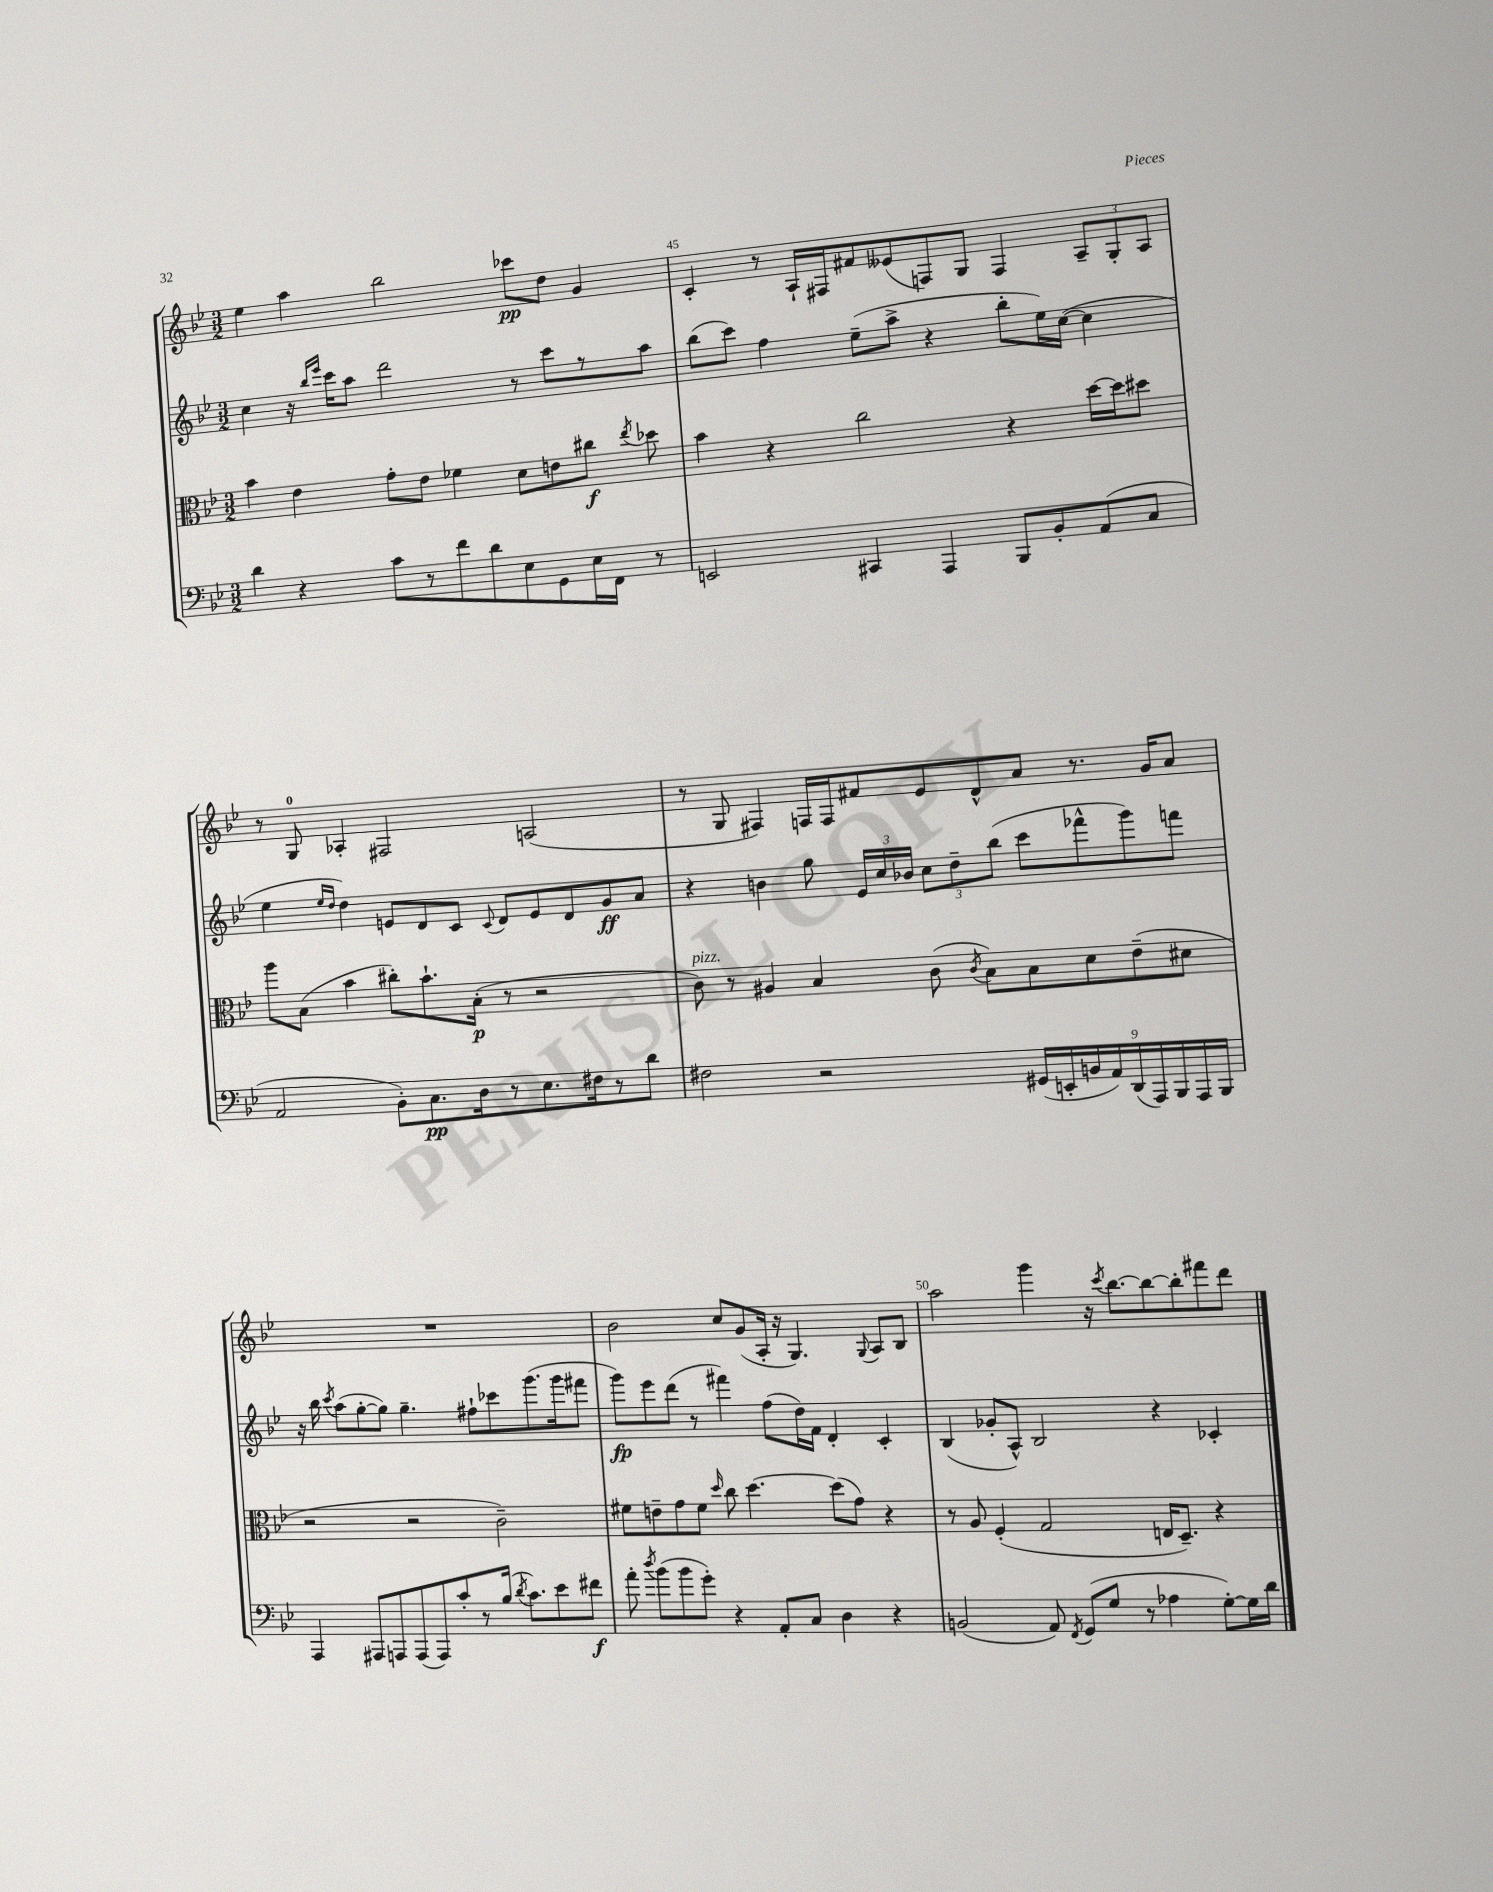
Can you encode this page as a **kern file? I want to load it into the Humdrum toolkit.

**kern	**dynam	**kern	**dynam	**kern	**dynam	**kern	**dynam
*part4	*part4	*part3	*part3	*part2	*part2	*part1	*part1
*staff4	*staff4	*staff3	*staff3	*staff2	*staff2	*staff1	*staff1
*clefF4	*	*clefC3	*	*clefG2	*	*clefG2	*
*k[b-e-]	*	*k[b-e-]	*	*k[b-e-]	*	*k[b-e-]	*
*M3/2	*	*M3/2	*	*M3/2	*	*M3/2	*
=44	=44	=44	=44	=44	=44	=44	=44
4d\	.	4b-\	.	4cc\	.	4ee-\	.
4r	.	4e-\	.	16r	.	4aa\	.
.	.	.	.	16qqbb-/LL	.	.	.
.	.	.	.	16qqeee-/JJ	.	.	.
.	.	.	.	16ccc\KL	.	.	.
.	.	.	.	8aa\J	.	.	.
8c\L	.	8g'\L	.	2ddd\	.	2bb-\	.
8r	.	8e-\J	.	.	.	.	.
8f\	.	4f-X\	.	.	.	.	.
8d\	.	.	.	.	.	.	.
8E-\	.	8d\L	.	8r	.	8ccc-X\L	pp
8GG\	.	8en\	.	8ccc\L	.	8dd\J	.
16E-\L	.	8cc#X\J	f	8r	.	4g/	.
16FF\JJ	.	.	.	.	.	.	.
.	.	8qee-/	.	.	.	.	.
8r	.	8dd-X\	.	8aa\J	.	.	.
=45	=45	=45	=45	=45	=45	=45	=45
2EEn/	.	4b-\	.	(8bb-\L	.	4c'/	.
.	.	.	.	8ccc\J)	.	.	.
.	.	4r	.	4ff\	.	8r	.
.	.	.	.	.	.	16A`/LL	.
.	.	.	.	.	.	16F#X/J	.
4CC#X/	.	2cc\	.	(8ee-~\L	.	8f#X/	.
.	.	.	.	8aa^\J	.	(8e--X/	.
4AAA/	.	.	.	4r	.	8Fn/)	.
.	.	.	.	.	.	8G/J	.
8BBB-/L	.	4r	.	8bb-'\L	.	4F/	.
8BB-'/	.	.	.	16ee-\L)	.	.	.
.	.	.	.	([16cc\JJ	.	.	.
(8AA/	.	[16dd\LL	.	4cc\]	.	12A~/L	.
.	.	16dd\J]	.	.	.	.	.
.	.	.	.	.	.	12G'/	.
8C/J	.	8dd#X\J	.	.	.	.	.
.	.	.	.	.	.	12A/J	.
!!LO:LB:g=z
=46	=46	=46	=46	=46	=46	=46	=46
2AA/	.	8aa\L	.	4ee-\	.	8r	.
.	.	(8B-\J	.	.	.	8G/	.
.	.	.	.	16qqee-/LL	.	.	.
.	.	.	.	16qqdd/JJ	.	.	.
.	.	4b-\	.	4dd\)	.	4A-X'/	.
8BB-'\L)	.	8cc#X'\L)	.	8en/L	.	2F#X/	.
8.C\	pp	8.b-`\	.	8d/	.	.	.
.	.	.	.	8c/J	.	.	.
16D\k	.	(16B-'\Jk	p	.	.	.	.
.	.	.	.	8qqc/	.	.	.
8r	.	8r	.	8d/L	.	.	.
8.E-\	.	2r	.	8e/	.	(2An/	.
.	.	.	.	8d/	.	.	.
16F#X\k	.	.	.	.	.	.	.
8r	.	.	.	8g/	ff	.	.
8d\J	.	.	.	8a/J	.	.	.
=47	=47	=47	=47	=47	=47	=47	=47
!	!	!LO:TX:a:i:t=pizz.	!	!	!	!	!
2F#X\	.	8c\)	.	4r	.	8r	.
.	.	8r	.	.	.	8G/	.
.	.	4A#X/	.	4bn\	.	4F#X/)	.
2r	.	4B-/	.	8gg\	.	16Fn/LL	.
.	.	.	.	.	.	16F/J	.
.	.	.	.	24e-/LL	.	8f#X/	.
.	.	.	.	24cc/	.	.	.
.	.	.	.	24b-X/JJ	.	.	.
.	.	(8c\	.	12cc\L	.	8e-/	.
.	.	.	.	12dd~\	.	.	.
.	.	8qc/	.	.	.	.	.
.	.	8B-\L)	.	.	.	8d^^/	.
.	.	.	.	(12bb-\J	.	.	.
(18GG#X/LL	.	8B-\	.	8ccc\L	.	8a/J	.
18EEn'/	.	.	.	.	.	.	.
18BBn/	.	.	.	.	.	.	.
.	.	8d\	.	8fff-X^^\	.	8.r	.
18AA/)	.	.	.	.	.	.	.
(18DD/	.	.	.	.	.	.	.
.	.	(8e-~\	.	8ggg\)	.	.	.
18AAA/)	.	.	.	.	.	.	.
.	.	.	.	.	.	16g/KL	.
18BBB-/	.	.	.	.	.	.	.
.	.	8d#X\J	.	8fffn\J	.	8a/J	.
18AAA/	.	.	.	.	.	.	.
18BBB-/JJ	.	.	.	.	.	.	.
!!LO:LB:g=z
=48	=48	=48	=48	=48	=48	=48	=48
4AAA/	.	2r	.	16r	.	1.r	.
.	.	.	.	16bb-\	.	.	.
.	.	.	.	8qccc/	.	.	.
.	.	.	.	(8aa\L	.	.	.
8AAA#X/L	.	.	.	[8gg'\	.	.	.
8AAAn/	.	.	.	8gg\J])	.	.	.
(8AAA/	.	2r	.	4.gg~\	.	.	.
8AAA/)	.	.	.	.	.	.	.
8c'/	.	.	.	.	.	.	.
8r	.	.	.	8ff#X`\L	.	.	.
(16B-/Jk	.	2c~\)	.	8ccc-X\	.	.	.
8qd/	.	.	.	.	.	.	.
8.c\L)	.	.	.	.	.	.	.
.	.	.	.	(8.ggg\	.	.	.
8e-\	.	.	.	.	.	.	.
.	.	.	.	16ggg\k	.	.	.
8f#X\J	f	.	.	8fff#X\J	.	.	.
=49	=49	=49	=49	=49	=49	=49	=49
8a'\	.	8f#X\L	.	8ggg\L)	fp	2b-\	.
8qdd/	.	.	.	.	.	.	.
(8b-\L	.	8en~\	.	8eee-\	.	.	.
8b-\	.	8g\	.	(8ddd\J	.	.	.
8g'\J)	.	8f#\J	.	8r	.	.	.
.	.	16qqdd/	.	.	.	.	.
4r	.	8cc\	.	4fff#X\)	.	8cc/L	.
.	.	[4.dd\	.	.	.	(8g/	.
8AA'/L	.	.	.	(8ff\L	.	16A'/Jk	.
.	.	.	.	.	.	16r	.
8C/J	.	.	.	16dd\L)	.	4.G/)	.
.	.	.	.	16f\JJ	.	.	.
4D\	.	(8dd\L]	.	4d'/	.	.	.
.	.	8g\J)	.	.	.	.	.
.	.	.	.	.	.	8qqG/	.
4r	.	4r	.	4c'/	.	8A/L	.
.	.	.	.	.	.	8B-/J	.
=50	=50	=50	=50	=50	=50	=50	=50
(2BBn/	.	8r	.	(4B-/	.	2aa\	.
.	.	8A/	.	.	.	.	.
.	.	(4F'/	.	8g-X'/L	.	.	.
.	.	.	.	8A^^/J)	.	.	.
8AA/)	.	2G/	.	2B-/	.	4ggg\	.
8qFF/	.	.	.	.	.	.	.
(8GG/L	.	.	.	.	.	.	.
8G/J	.	.	.	.	.	16r	.
.	.	.	.	.	.	8qccc/	.
.	.	.	.	.	.	[8.bb-\L	.
8r	.	.	.	.	.	.	.
4A-X\	.	16En/KL	.	4r	.	8bb-\_	.
.	.	8.D~/J)	.	.	.	.	.
.	.	.	.	.	.	8bb-'\]	.
[8G'\L)	.	4r	.	4c-X'/	.	8fff#X\	.
16G\L]	.	.	.	.	.	8ddd\J	.
16d\JJ	.	.	.	.	.	.	.
==	==	==	==	==	==	==	==
*-	*-	*-	*-	*-	*-	*-	*-
